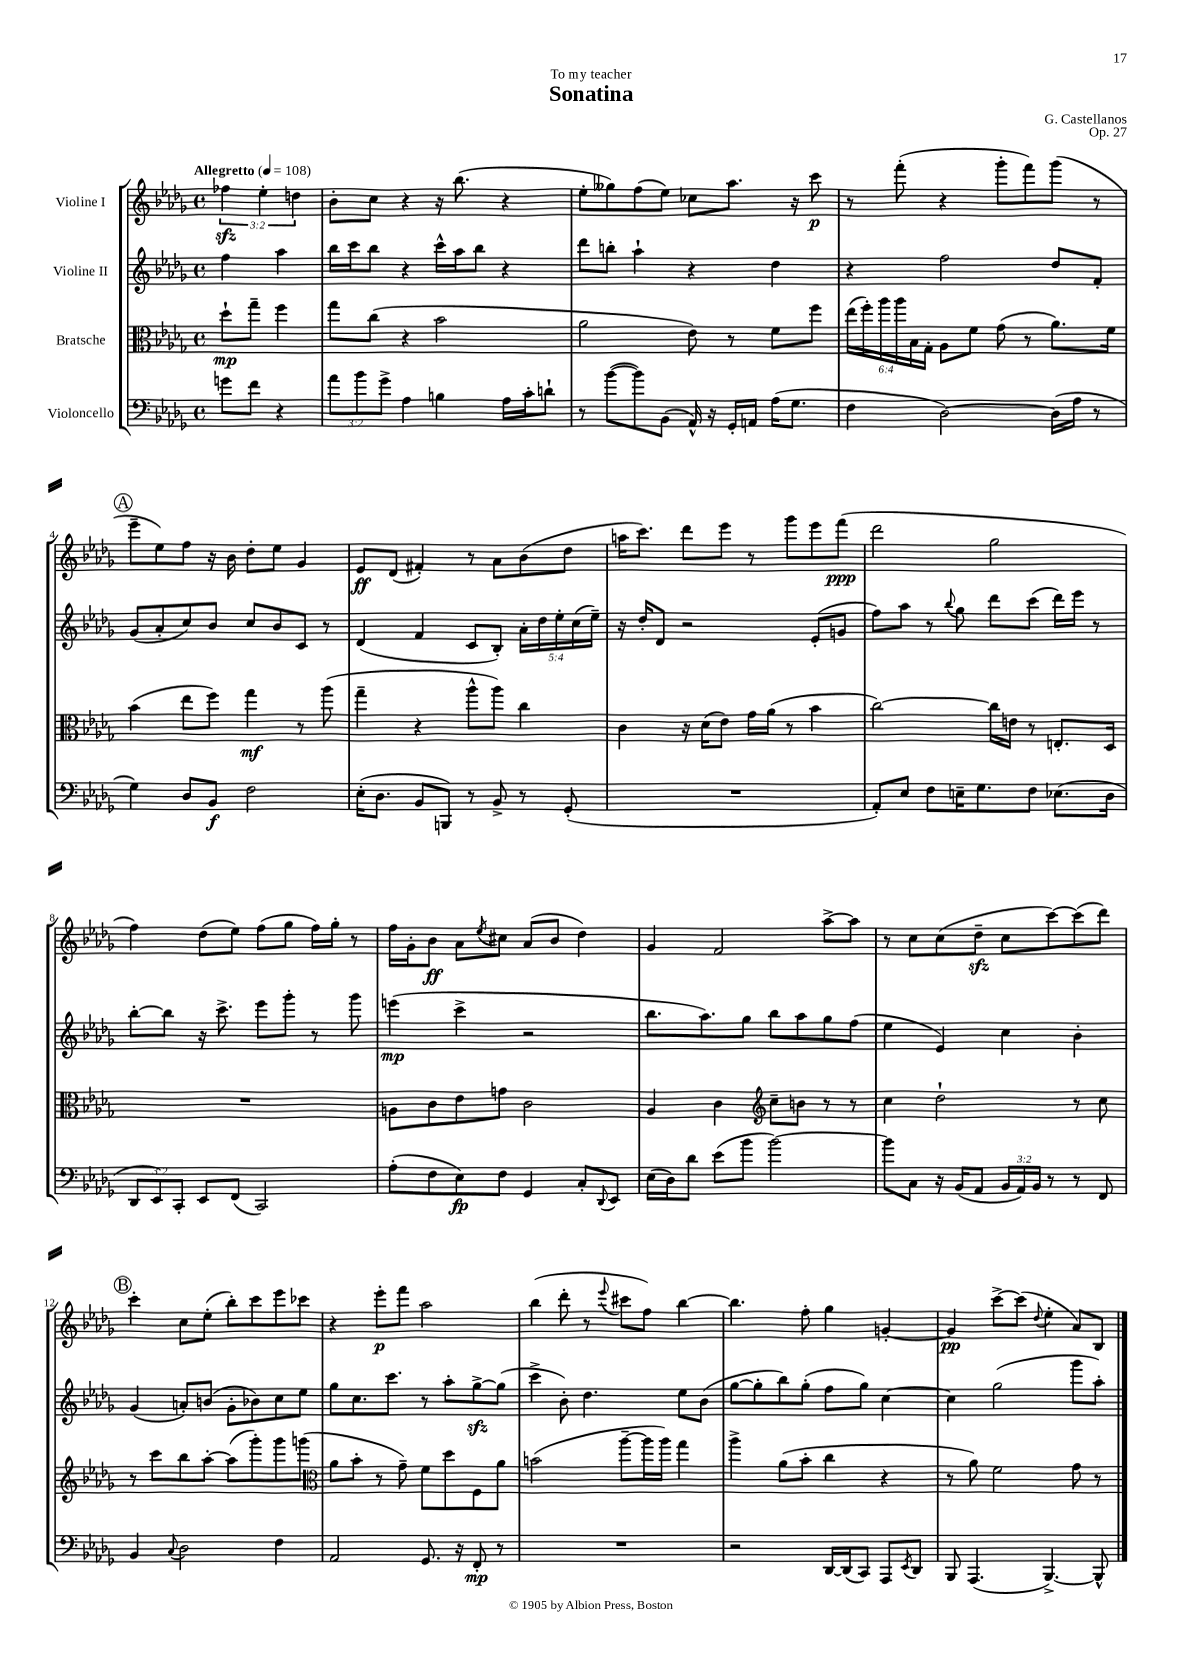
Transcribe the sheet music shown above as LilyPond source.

\header { title = "Sonatina" composer = "G. Castellanos" dedication = "To my teacher" opus = "Op. 27" }
<<
\new StaffGroup <<
\new Staff = "s0" \with { instrumentName = "Violine I" } {
    \clef treble \key des \major \defaultTimeSignature \time 4/4 \override Staff.TupletNumber.text = #tuplet-number::calc-fraction-text \partial 2 \tempo "Allegretto" 4 = 108
    \tuplet 3/2 { fes''4\sfz ees''4-. d''4 } |
    bes'8-. c''8 r4 r16 bes''8.( r4 |
    ees''8-. geses''8) f''8( ees''8) ces''8 aes''8. r16 c'''8\p |
    r8 f'''8-.( r4 ges'''8-. f'''8) ges'''8( r8 |
    \mark \markup { \circle "A" } ees'''8-- ees''8) f''8 r16 bes'16 des''8-. ees''8 ges'4 |
    ees'8\ff des'8( fis'4-.) r8 aes'8 bes'8( des''8 |
    a''16 c'''8.) des'''8 ees'''8 r8 ges'''8 ees'''8 f'''8\ppp( |
    des'''2 ges''2 |
    f''4) des''8( ees''8) f''8( ges''8 f''16) ges''16-. r8 |
    f''16 ges'16-. bes'8\ff aes'8 \acciaccatura { ees''8 } cis''8 aes'8( bes'8 des''4) |
    ges'4 f'2 aes''8~-> aes''8 |
    r8 c''8 c''8( des''8--\sfz c''8 c'''8~) c'''8( des'''8) |
    \mark \markup { \circle "B" } c'''4-. c''8 ees''8-.( bes''8-.) c'''8 ees'''8 ces'''8 |
    r4 ees'''8-.\p f'''8 aes''2 |
    bes''4( des'''8-. r8 \appoggiatura { ees'''8 } cis'''8 f''8) bes''4~ |
    bes''4. f''8-. ges''4 g'4~-. |
    g'4\pp c'''8~-> c'''8( \appoggiatura { des''8 } ees''4-. aes'8) bes8 \bar "|." |
}
\new Staff = "s1" \with { instrumentName = "Violine II" } {
    \clef treble \key des \major \defaultTimeSignature \time 4/4 \override Staff.TupletNumber.text = #tuplet-number::calc-fraction-text \partial 2
    f''4 aes''4 |
    bes''16 c'''16 bes''8 r4 c'''16-^ aes''16 bes''8 r4 |
    des'''8 b''8-. aes''4-! r4 des''4 |
    r4 f''2 des''8 f'8-. |
    \mark \markup { \circle "A" } ges'8( aes'8-. c''8) bes'8 c''8 bes'8 c'8 r8 |
    des'4( f'4 c'8 bes8-.) \tuplet 5/4 { aes'16-. des''16 ees''16-. c''16( ees''16--) } |
    r16 des''16-. des'8 r2 ees'8-.( g'8 |
    f''8) aes''8 r8 \appoggiatura { bes''8 } ges''8 des'''8 c'''8( des'''16) ees'''16 r8 |
    bes''8~-. bes''8 r16 c'''8.-> ees'''8 ges'''8-. r8 ges'''8 |
    e'''4\mp( c'''4-> r2 |
    bes''8. aes''8.) ges''8 bes''8 aes''8 ges''8 f''8( |
    ees''4 ees'4) c''4 bes'4-. |
    \mark \markup { \circle "B" } ges'4( a'8-.) b'8( ges'8-. bes'8) c''8 ees''8 |
    ges''8 c''8. c'''8. r8 aes''8-. ges''8~->\sfz ges''8( |
    c'''4-> bes'8-.) des''4. ees''8 bes'8( |
    ges''8~ ges''8-. bes''8) ges''8-.( f''8 ges''8) c''4~ |
    c''4 ges''2( ges'''8 aes''8-.) \bar "|." |
}
\new Staff = "s2" \with { instrumentName = "Bratsche" } {
    \clef alto \key des \major \defaultTimeSignature \time 4/4 \override Staff.TupletNumber.text = #tuplet-number::calc-fraction-text \partial 2
    des''8-!\mp ges''8-- f''4 |
    ges''8 c''8( r4 bes'2 |
    aes'2 ees'8) r8 f'8 f''8 |
    \tuplet 6/4 { ees''16( f''16-.) aes''16 aes''16 bes16 ges16-. } aes8 f'8 ges'8( r8 aes'8.) f'16 |
    \mark \markup { \circle "A" } bes'4( ees''8 f''8) ges''4\mf r8 aes''8( |
    ges''4-- r4 aes''8-^ aes''8) c''4 |
    c'4 r16 des'16( ees'8) ges'16 aes'16( r8 bes'4 |
    c''2~) c''16 e'16 r8 e8.-. des16 |
    R1 |
    a8 c'8 ees'8 g'8 c'2 |
    aes4 c'4 \clef treble c''8-- b'8 r8 r8 |
    c''4 des''2-! r8 c''8 |
    \mark \markup { \circle "B" } r8 c'''8 bes''8 aes''8~-. aes''8( ges'''8-.) ges'''8 g'''8( |
    \clef alto aes'8 bes'8-. r8 ges'8--) f'8 des''8 f8 aes'8 |
    b'2( aes''8~-- aes''16 aes''16) ges''4 |
    aes''4-> aes'8( bes'8-. c''4 r4 |
    r8 aes'8) f'2 ges'8 r8 \bar "|." |
}
\new Staff = "s3" \with { instrumentName = "Violoncello" } {
    \clef bass \key des \major \defaultTimeSignature \time 4/4 \override Staff.TupletNumber.text = #tuplet-number::calc-fraction-text \partial 2
    g'8 f'8 r4 |
    \tuplet 3/2 { aes'8 bes'8 ges'8-> } aes4 b4 aes16 c'16-. d'8-! |
    r8 bes'8~( bes'8) bes,8( aes,16-^) r16 ges,16-. a,16 aes16( ges8. |
    f4 des2~) des16( aes16 r8 |
    \mark \markup { \circle "A" } ges4) des8 bes,8\f f2 |
    ees16-.( des8. bes,8 b,,8) r8 bes,8-> r8 ges,8-.( |
    R1 |
    aes,8-.) ees8 f8 e16-- ges8. f8 ees8.( des16 |
    \tuplet 3/2 { des,8 ees,8) c,8-. } ees,8 f,8( c,2) |
    aes8-.( f8 ees8\fp) f8 ges,4 c8-. \appoggiatura { des,8 } ees,8 |
    ees16( des16) des'8 ees'8( bes'8 bes'2~) |
    bes'8 c8 r16 bes,16( aes,8 \tuplet 3/2 { bes,16 aes,16) bes,16 } r8 r8 f,8 |
    \mark \markup { \circle "B" } bes,4 \appoggiatura { c8 } des2 f4 |
    aes,2 ges,8. r16 f,8-.\mp r8 |
    R1 |
    r2 des,16~ des,16( c,8) aes,,8 \acciaccatura { ees,8 } des,8 |
    bes,,8 aes,,4.( bes,,4.~->) bes,,8-^ \bar "|." |
}
>>
>>
